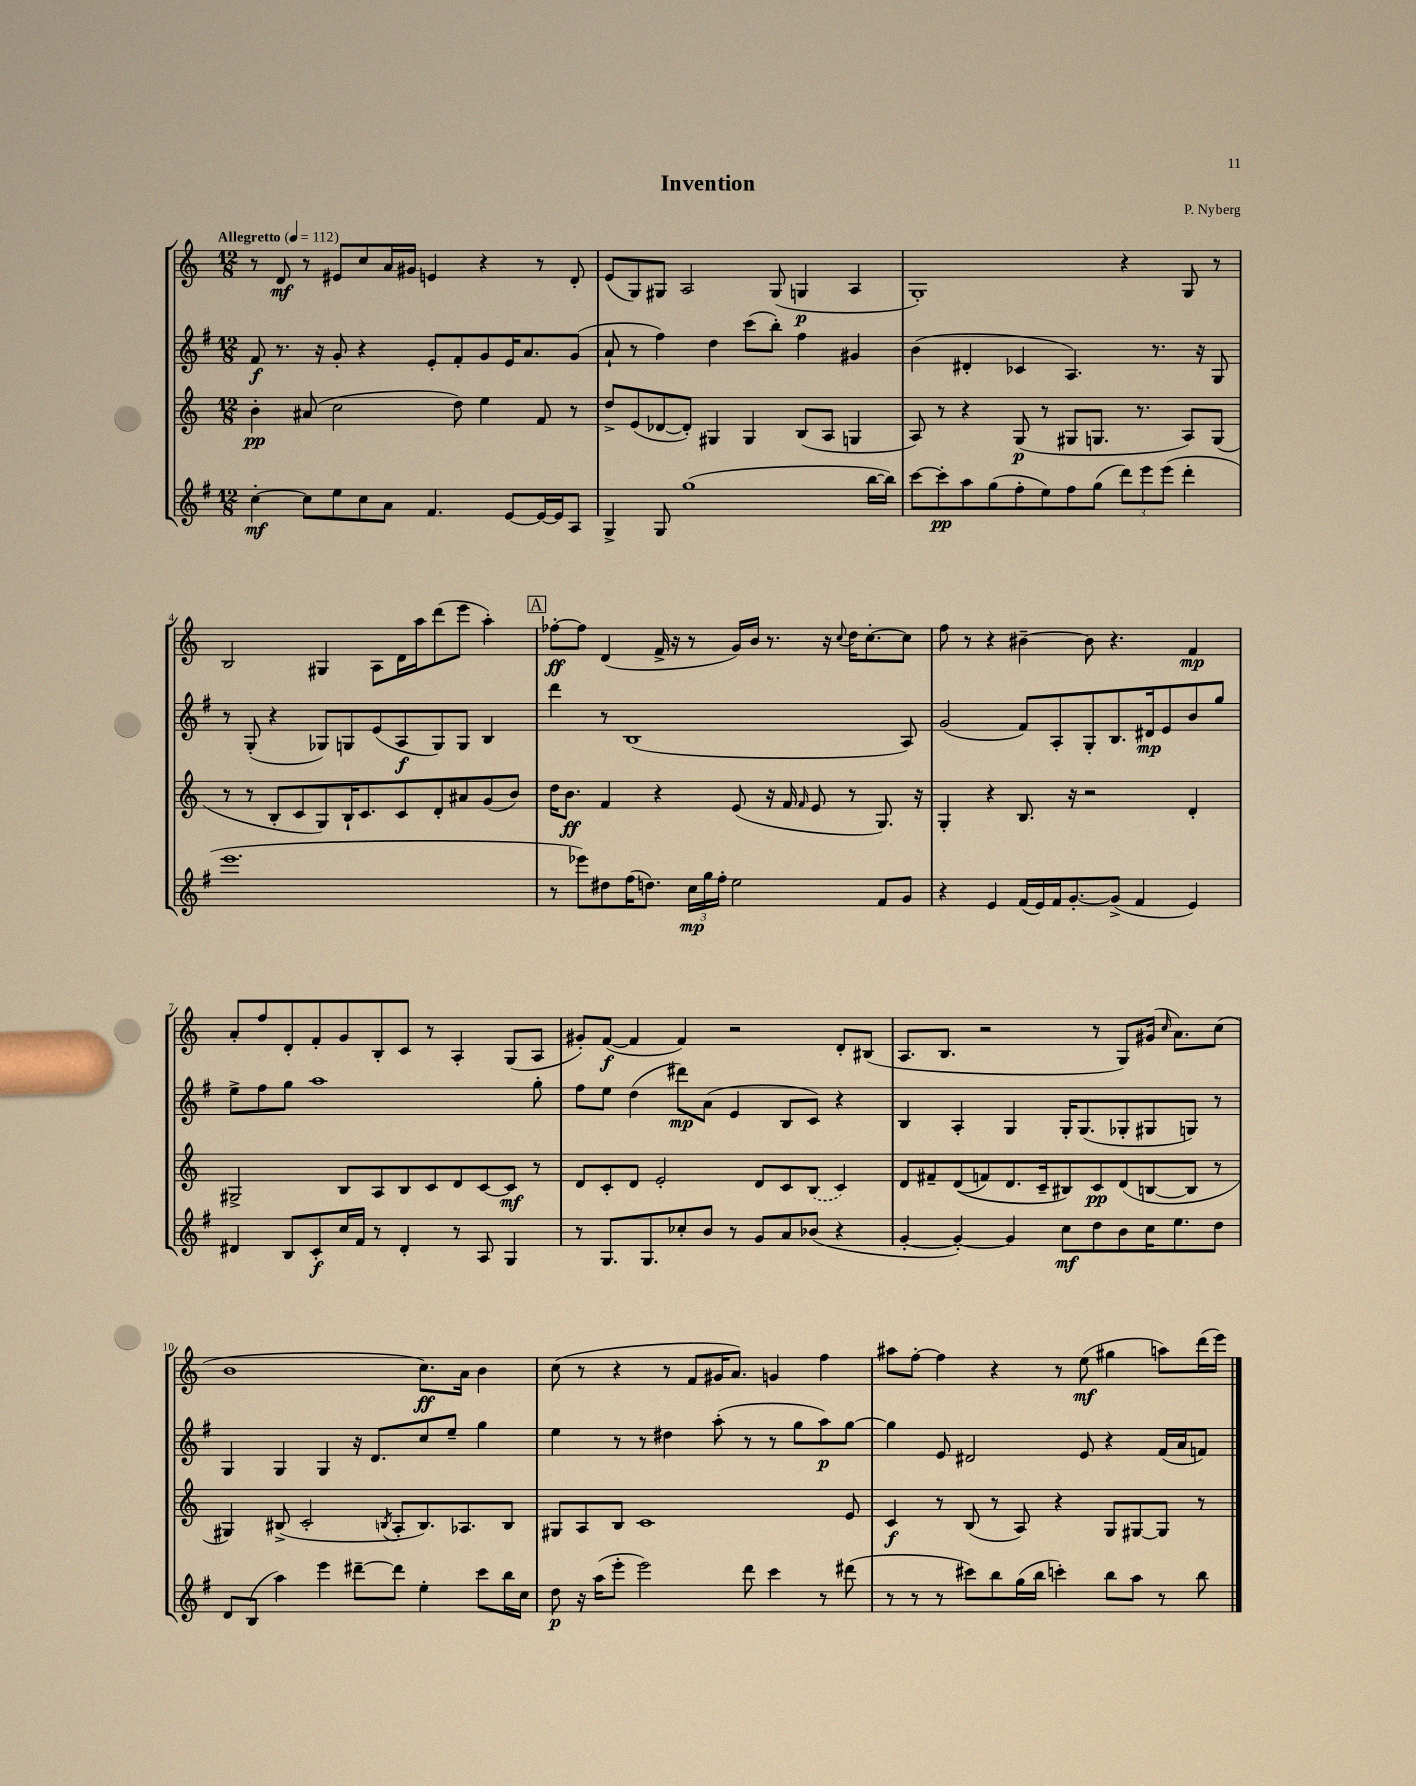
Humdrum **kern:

**kern	**kern	**kern	**kern
*staff4	*staff3	*staff2	*staff1
*clefG2	*clefG2	*clefG2	*clefG2
*k[f#]	*k[]	*k[f#]	*k[]
*M12/8	*M12/8	*M12/8	*M12/8
*MM112	*MM112	*MM112	*MM112
[4cc'	4b'	8f#	8r
.	.	8.r	8d
8cc]	(8a#	.	8r
.	.	16r	.
8ee	2cc	8g'	8e#
8cc	.	4r	8cc
8a	.	.	16a
.	.	.	16g#
4.f#	.	8e'	4e
.	8dd)	8f#'	.
.	4ee	8g	4r
[8e	.	16e	.
.	.	8.a	.
16e_	8f	.	8r
16e]	.	.	.
8A	8r	(8g	8d'
=	=	=	=
4G^	8dd^	8a`	(8e
.	(8e	8r	8G)
8G	[8d-	4ff#)	8G#
(1gg	8d-'])	.	2A
.	4G#	4dd	.
.	4G#	(8ccc	.
.	.	8bb')	(8G#
.	(8B	4ff#	4G
.	8A	.	.
.	4G	4g#	4A
[16bb	.	.	.
16bb])	.	.	.
=	=	=	=
[8ccc	8A)	(4b	1G')
8ccc']	8r	.	.
8aa	4r	4d#'	.
(8gg	.	.	.
8ff#'	(8G	4c-	.
8ee)	8r	.	.
8ff#	8G#	4.A)	.
(8gg	8.G	.	.
12ddd)	.	.	4r
.	8.r	.	.
12eee	.	.	.
.	.	8.r	.
(12eee	.	.	.
4ddd'	8A)	.	8G
.	.	16r	.
.	(8G	8G	8r
=	=	=	=
1.eee	8r	8r	2B
.	8r	(8G'	.
.	8B'	4r	.
.	8c	.	.
.	8G)	8G-)	4G#
.	16B`	8G	.
.	8.c	.	.
.	.	(8e	8A
.	8c	8A	16d
.	.	.	16aa
.	8d'	8G)	(8ddd
.	8a#	8G	8eee
.	(8g	4B	4aa')
.	8b)	.	.
=	=	=	=
8r	16dd	4ddd	[8ff-'
.	8.b	.	.
8eee-)	.	.	8ff-]
8dd#	4f	8r	(4d
(16ff#	.	(1B	.
8.dd)	.	.	.
.	4r	.	16f^
.	.	.	16r
24cc	.	.	8r
24gg	.	.	.
24ff#'	.	.	.
2ee	(8e	.	16g)
.	.	.	16b
.	16r	.	8.r
.	16f	.	.
.	16qqf	.	.
.	8e	.	.
.	.	.	16r
.	.	.	8qqcc
.	8r	.	16dd
.	.	.	[8.cc'
8f#	8.G)	.	.
8g	.	8A)	8cc]
.	16r	.	.
=	=	=	=
4r	4G'	(2g	8ff
.	.	.	8r
4e	4r	.	4r
(16f#	8.B	8f#)	[4b#~
16e)	.	.	.
16f#	.	8A'	.
[8.g'	16r	.	.
.	2r	8G'	8b#]
(8g^]	.	8.B	4.r
4f#	.	.	.
.	.	16d#	.
.	.	8e	.
4e)	4d'	8b	4f
.	.	8gg	.
=	=	=	=
4d#	2G#^	8ee^	8a'
.	.	8ff#	8ff
8B	.	8gg	8d'
8c'	.	1aa	8f'
16cc	8B	.	8g
16f#	.	.	.
8r	8A	.	8B'
4d#'	8B	.	8c
.	8c	.	8r
8r	8d	.	4A'
8A	[8c	.	.
4G	8c]	.	(8G
.	8r	8gg'	8A
=	=	=	=
8r	8d	8ff#	8g#')
8.G	8c'	8ee	([8f
.	8d	(4dd	4f]
8.G	.	.	.
.	2e'	.	.
8cc-'	.	8ddd#)	4f)
8b	.	(8a	.
8r	.	4e	2r
8g	8d	.	.
8a	8c	8B	.
(8b-	(8B	8c)	.
4r	4c)	4r	8d'
.	.	.	(8B#
=	=	=	=
[4g'	8d	4B	8.A
.	8f#~	.	.
.	.	.	8.B
4g'_)	&((8d	4A'	.
.	8f)	.	2r
4g]	8.d	4G	.
.	16c~	.	.
8cc	8B#&)	16G'	.
.	.	(8.G	.
8dd	8c	.	8r
8b	(8d	8G-'	8G)
16cc	[8B	8G#	(16g#
.	.	.	16qqcc
8.ee	.	.	8.a)
.	8B]	8G)	.
8dd	8r	8r	(8cc
=	=	=	=
8d	4G#)	4G	1b
(8B	.	.	.
4aa)	(8B#^	4G	.
.	2c'	.	.
4eee	.	4G	.
[8ddd#~	.	16r	.
.	.	8.d	.
.	8qB	.	.
8ddd#]	8A'	.	.
4ee'	8.B)	8cc	8.cc)
.	.	8ee~	.
.	8.A-	.	16a
8ccc	.	4gg	4b
16bb	8B	.	.
16cc	.	.	.
=	=	=	=
8dd	8G#	4ee	(8cc
16r	8A	.	8r
(16aa	.	.	.
8eee'	8B	8r	4r
2eee)	1c	8r	.
.	.	4dd#	8r
.	.	.	8f
.	.	(8aa'	16g#
.	.	.	8.a)
8ddd	.	8r	.
4ccc	.	8r	4g
.	.	8gg	.
8r	.	8aa)	4ff
(8ddd#	8e	[8gg	.
=	=	=	=
8r	4c	4gg]	8aa#
8r	.	.	[8ff'
8r	8r	8e	4ff]
8ccc#)	(8B	2d#	.
8bb	8r	.	4r
(16gg	8A)	.	.
16bb	.	.	.
4ccc')	4r	.	8r
.	.	8e	(8ee
8bb	8G	4r	4gg#
8aa	[8G#	.	.
8r	8G#]	(16f#	8aa)
.	.	16a	.
8bb	8r	8f)	(16ddd
.	.	.	16eee)
==	==	==	==
*-	*-	*-	*-
